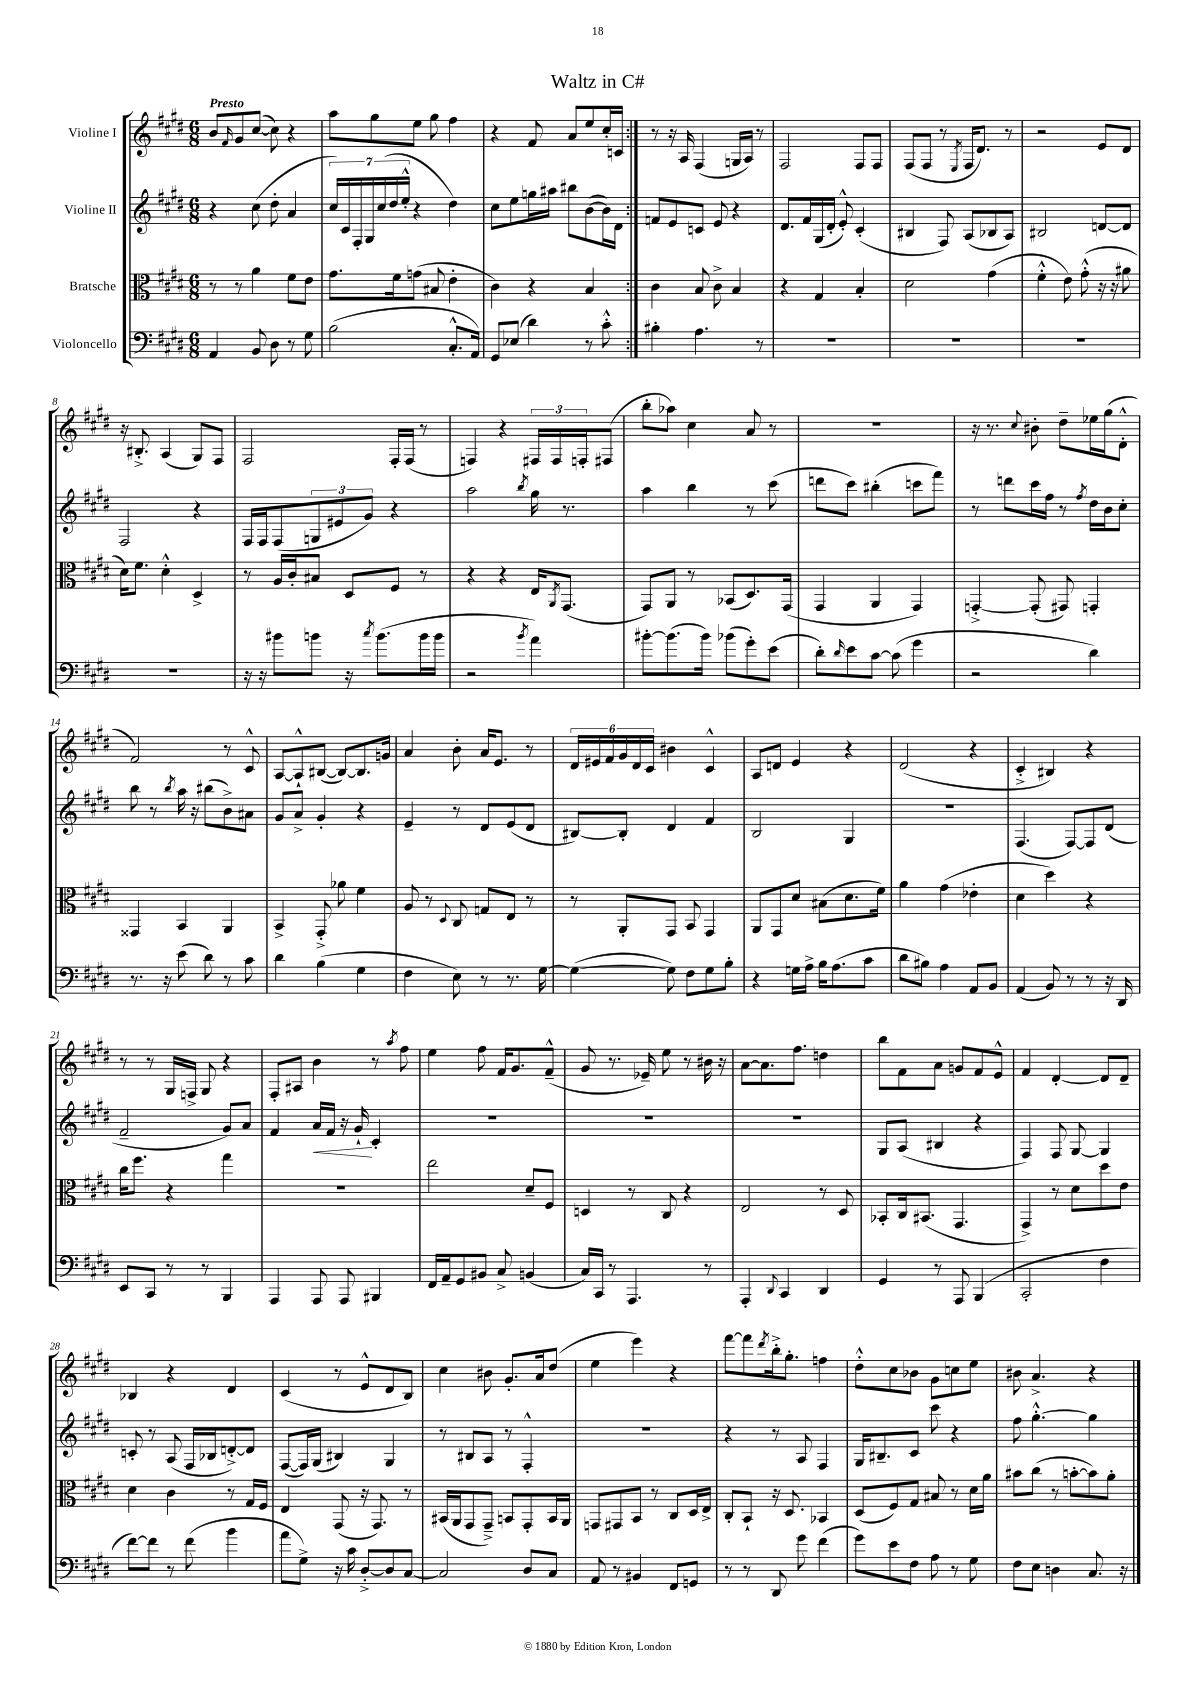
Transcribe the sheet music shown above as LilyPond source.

\header { title = "Waltz in C#" }
<<
\new StaffGroup <<
\new Staff = "s0" \with { instrumentName = "Violine I" } {
    \clef treble \key e \major \numericTimeSignature \time 6/8 \tempo "Presto"
    \repeat volta 2 { b'8 \grace { fis'16 } gis'8 cis''8~( cis''8) r4 |
    a''8 gis''8 e''8 gis''8 fis''4 |
    r4 fis'8 a'8 e''8 cis''16-. c'16 | }
    r8 r16 a16 fis4( g16 a16) r8 |
    fis2 fis8 fis8 |
    fis8( fis8 r8 \acciaccatura { e8 } fis16 dis'8.) r8 |
    r2 e'8 dis'8 |
    r16 bis8.-.-> a4( gis8) fis8 |
    fis2 fis16-. fis16( r8 |
    f4) r4 \tuplet 3/2 { fis16 fis16 f16-. } fis8( |
    b''8-. aes''8) cis''4 a'8 r8 |
    R2. |
    r16 r8. \appoggiatura { cis''8 } bis'8-. dis''8-- ees''16 gis''16( dis'8-.-^ |
    fis'2) r8 cis'8-^ |
    a8~ a8-!-^ bis8~( bis8~) bis8. g'16 |
    a'4 b'8-. a'16 e'8. r8 |
    \tuplet 6/4 { dis'16 eis'16 fis'16 gis'16 dis'16 cis'16 } bis'4 cis'4-^ |
    a8 d'8 e'4 r4 |
    dis'2( r4 |
    cis'4-.-> bis4) r4 |
    r8 r8 gis16 f16-> gis8 r4 |
    fis8-. ais8 b'4 r8 \acciaccatura { a''8 } fis''8 |
    e''4 fis''8 fis'16 gis'8. fis'8---^( |
    gis'8 r8. ees'16--) e''8 r8 bis'16 r16 |
    a'8~ a'8. fis''8. d''4 |
    b''8 fis'8 a'8 g'8 fis'8 e'8-^ |
    fis'4 dis'4~-. dis'8 dis'8-- |
    bes4 r4 dis'4 |
    cis'4( r8 e'8-^ dis'8 b8) |
    cis''4 bis'8 gis'8.-. a'16 dis''8( |
    e''4 e'''4) r4 |
    fis'''8~ fis'''8 \acciaccatura { dis'''8 } b''16-.-> gis''8.-. f''4 |
    dis''8-.-^ cis''8 bes'8 gis'8 c''8 e''8 |
    bis'8 a'4.-> r4 \bar "|." |
}
\new Staff = "s1" \with { instrumentName = "Violine II" } {
    \clef treble \key e \major \numericTimeSignature \time 6/8
    \repeat volta 2 { r4 cis''8( dis''8-. a'4 |
    \tuplet 7/4 { cis''16) cis'16 fis16-. gis16 cis''16( dis''16 e''16-.-^ } r4 dis''4) |
    cis''8 e''8 g''16 ais''16 bis''8 b'8~( b'16) dis'16 | }
    f'8 e'8 c'8 e'8 r4 |
    dis'8. fis'16 gis16( dis'16-. e'8-.-^) cis'4-.( |
    bis4 fis8) a8( bes8 a8) |
    bis2 d'8~ d'8 |
    fis2 r4 |
    fis16 fis16 fis8( \tuplet 3/2 { g8 eis'8 gis'8) } r4 |
    a''2 \acciaccatura { b''8 } gis''16 r8. |
    a''4 b''4 r8 cis'''8( |
    d'''8 cis'''8) bis''4-.( c'''8 fis'''8) |
    r8 d'''8 cis'''16 fis''16 r8 \acciaccatura { fis''8 } dis''16 b'16 cis''8-. |
    b''8 r8 \acciaccatura { b''8 } a''16 r16 bis''8( b'8->) ais'8 |
    gis'8 a'8-> gis'4-. r4 |
    e'4-- r8 dis'8 e'8( dis'8 |
    bis8~) bis8-. dis'4 fis'4 |
    b2 gis4 |
    R2. |
    fis4.( fis8~) fis8 dis'8( |
    fis'2-- gis'8) a'8 |
    fis'4 a'16\< fis'16 r16 gis'16-!\! cis'4-. |
    R2. |
    R2. |
    R2. |
    gis8 a8( bis4 r4 |
    fis4) fis8 gis8~ gis4 |
    c'8-. r8 a8( fis16 bes16 d'8~-.->) d'8 |
    fis8~( fis16) gis16( bis4) gis4 |
    r8 bis8 a8 r8 fis4-.-^ |
    R2. |
    r4 r8 a8 fis4 |
    gis16 bis8.-- cis'8 cis'''8 r4 |
    fis''8 gis''4.~-.-^ gis''4 \bar "|." |
}
\new Staff = "s2" \with { instrumentName = "Bratsche" } {
    \clef alto \key e \major \numericTimeSignature \time 6/8
    \repeat volta 2 { r8 r8 a'4 fis'8 e'8 |
    gis'8. fis'16 g'8( bis8 e'4-. |
    cis'4) r4 b4 | }
    cis'4 b8 cis'8-> b4 |
    r4 gis4 b4-. |
    dis'2 gis'4( |
    fis'4-.-^ e'8) gis'8-.-^( r16 r16 ais'8 |
    dis'16) fis'8. dis'4-.-^ dis4-> |
    r8 a16 cis'16-. bis8 dis8 fis8 r8 |
    r4 r4 e16 \acciaccatura { a,8 } gis,8.( |
    gis,8) a,8 r8 bes,8( dis8.) gis,16( |
    gis,4 a,4 gis,4) |
    g,4~-.-> g,8-.( gis,8) g,4-. |
    gisis,4 b,4 a,4 |
    b,4-> gis,8-.-> aes'8 fis'4 |
    a8 r8 \appoggiatura { dis8 } cis8 g8 e8 r8 |
    r8 a,8-. gis,8 b,8 gis,4 |
    a,8 gis,8 dis'8 bis8( dis'8. fis'16) |
    a'4 gis'4( ees'4-. |
    dis'4 dis''4) r4 |
    cis''16 fis''8. r4 gis''4 |
    R2. |
    e''2 dis'8-- fis8 |
    d4 r8 cis8 r4 |
    e2 r8 dis8 |
    bes,8-. cis16 bis,8.( gis,4. |
    gis,4->) r8 dis'8 dis''8 e'8 |
    dis'4 cis'4 r8 gis16 fis16 |
    e4 gis,8( r16 gis,8.) r8 |
    bis,16( a,16 gis,8 gis,8--->) b,8 gis,8-. b,16 a,16 |
    g,8 gis,8 b,8 r8 cis8 dis16 e16-> |
    cis8-. b,8-! r16 dis8. bes,4 |
    dis8( fis8) gis8 bis8 r8 dis'16 a'16 |
    bis'8 cis''8( r8 b'8~-. b'8) a'8-. \bar "|." |
}
\new Staff = "s3" \with { instrumentName = "Violoncello" } {
    \clef bass \key e \major \numericTimeSignature \time 6/8
    \repeat volta 2 { a,4 b,8 dis8 r8 gis8 |
    b2( cis8.-.-^ a,16) |
    gis,8 ees8( dis'4) r8 cis'8-.-^ | }
    bis4-. a4. r8 |
    R2. |
    R2. |
    R2. |
    R2. |
    r16 r16 bis'8 b'8 r16 \acciaccatura { cis''8 } b'8.( b'16 b'16 |
    r2 \acciaccatura { b'8 } a'4) |
    bis'8~-. bis'8.( bis'16) bes'8( gis'8-.) e'8( |
    dis'8-.) \grace { dis'16 } e'8 cis'8~ cis'8( gis'4 |
    r2 dis'4) |
    r8. r16 e'8( dis'8) r8 cis'8 |
    dis'4 b4( gis4 |
    fis4 e8) r8 r8. gis16~ |
    gis4~( gis8) fis8 gis8 b8-. |
    r4 g16 a16-> b16 a8.( cis'8 |
    dis'8 bis8) a4 a,8 b,8 |
    a,4( b,8) r8 r8 r16 dis,16 |
    e,8 cis,8 r8 r8 b,,4 |
    a,,4 a,,8 a,,8 bis,,4 |
    fis,16 a,16-- gis,8 bis,8 cis8-> b,4( |
    cis16) cis,16 r8 a,,4. r8 |
    a,,4-. \appoggiatura { dis,8 } cis,4 dis,4 |
    gis,4 r8 a,,8 b,,4( |
    cis,2-. fis4 |
    fis'8~) fis'8 r8 fis'8( b'4 |
    a'8 gis8->) r16 cis'16 dis8~-.-> dis8 cis8~ |
    cis2 dis8 cis8 |
    a,8 r8 bis,4 fis,8 g,8 |
    r8 r8 dis,8 gis'8 fis'4( |
    gis'8) e'8 fis8 a8 r8 gis8 |
    fis8 e8 d4 cis8. r16 \bar "|." |
}
>>
>>
